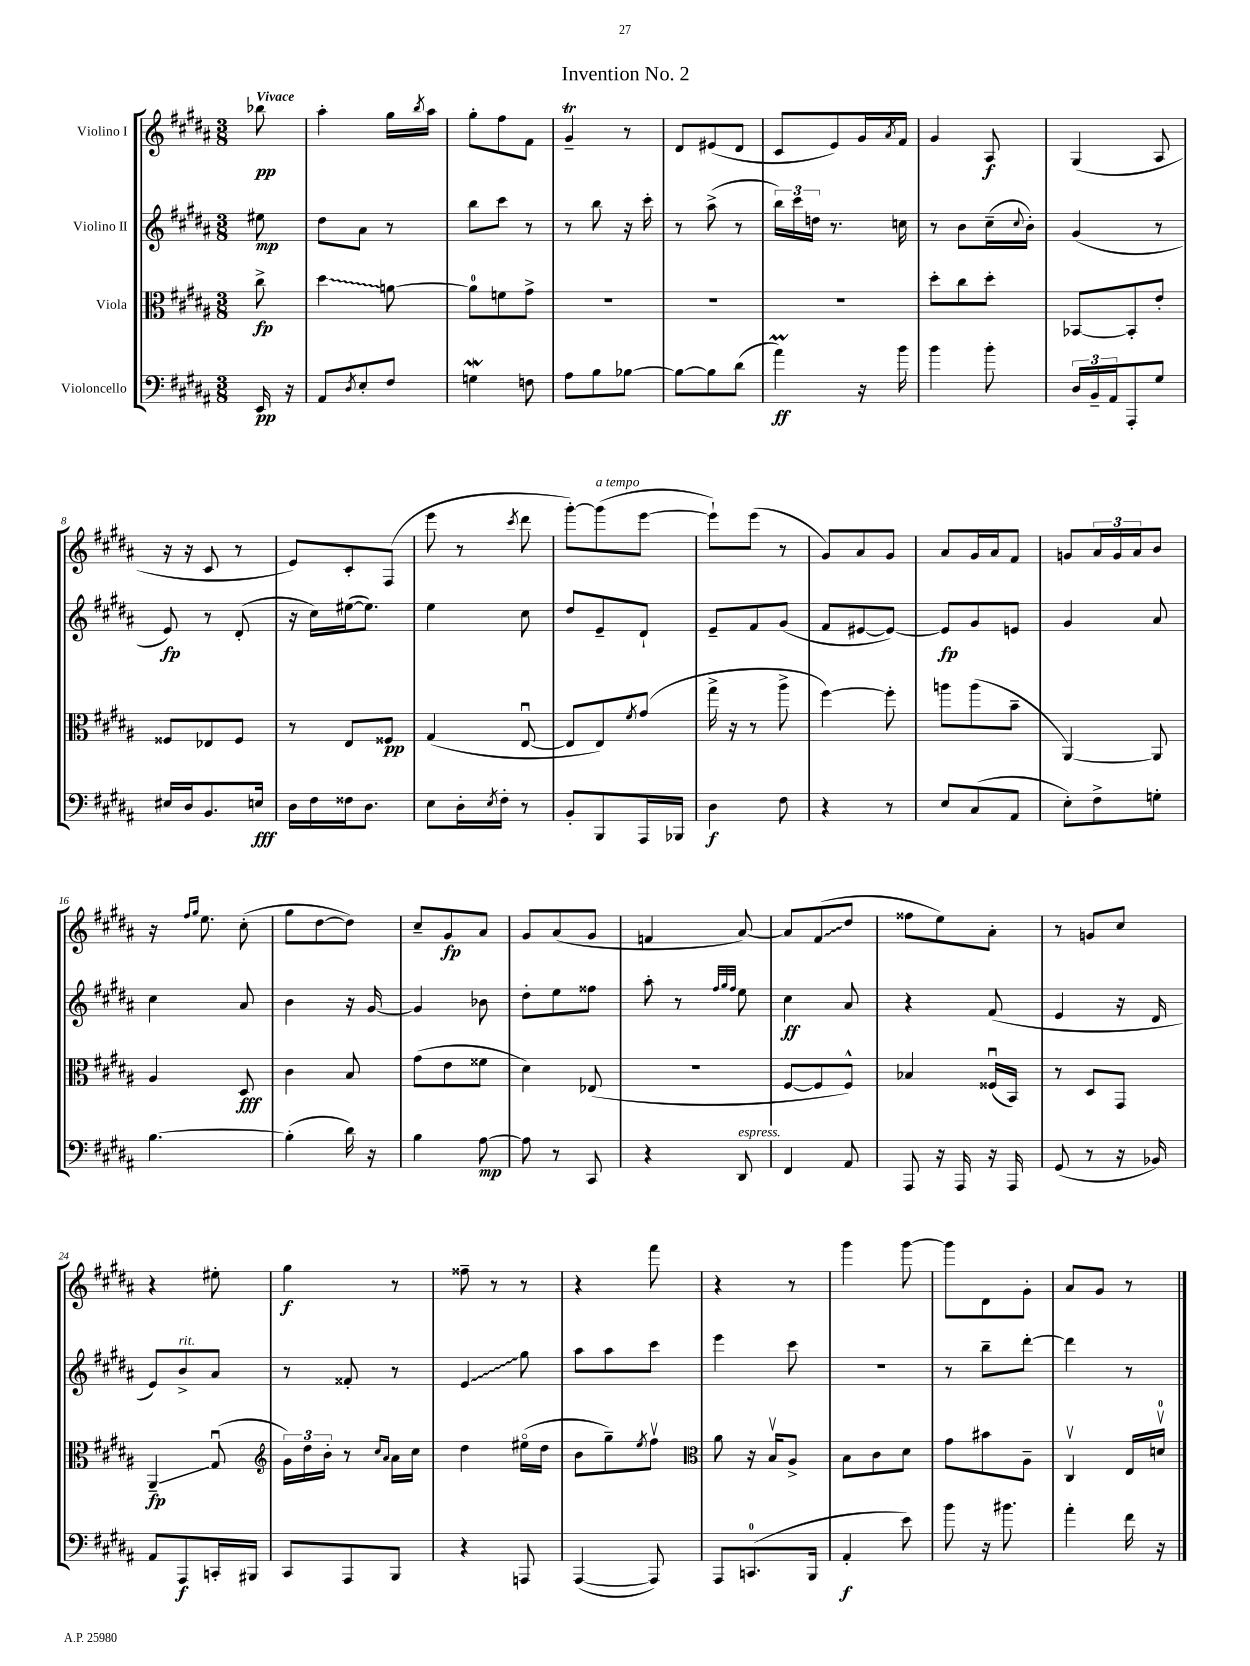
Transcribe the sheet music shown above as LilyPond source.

\header { title = "Invention No. 2" }
<<
\new StaffGroup <<
\new Staff = "s0" \with { instrumentName = "Violino I" } {
    \clef treble \key b \major \numericTimeSignature \time 3/8 \partial 8 \tempo "Vivace"
    bes''8\pp |
    ais''4-. gis''16 \acciaccatura { b''8 } ais''16 |
    gis''8-. fis''8 fis'8 |
    gis'4--\trill r8 |
    dis'8 eis'8( dis'8 |
    cis'8 e'8) gis'16 \acciaccatura { ais'8 } fis'16 |
    gis'4 ais8\f |
    gis4( ais8 |
    r16 r16 cis'8 r8 |
    e'8) cis'8-. fis8( |
    e'''8 r8 \acciaccatura { cis'''8 } dis'''8 |
    gis'''8~-.) gis'''8^\markup { \italic "a tempo" }( e'''8~ |
    e'''8-!) e'''8( r8 |
    gis'8) ais'8 gis'8 |
    ais'8 gis'16 ais'16 fis'8 |
    g'8 \tuplet 3/2 { ais'16 g'16 ais'16 } b'8 |
    r16 \grace { fis''16 gis''16 } e''8. cis''8-.( |
    gis''8 dis''8~ dis''8) |
    cis''8-- gis'8\fp ais'8 |
    gis'8 ais'8( gis'8 |
    f'4 ais'8~) |
    ais'8 \once \override Glissando.style = #'zigzag fis'8\glissando( dis''8 |
    fisis''8 e''8) ais'8-. |
    r8 g'8 cis''8 |
    r4 eis''8-. |
    gis''4\f r8 |
    fisis''8-- r8 r8 |
    r4 fis'''8 |
    r4 r8 |
    gis'''4 gis'''8~ |
    gis'''8 dis'8 gis'8-. |
    ais'8 gis'8 r8 \bar "|." |
}
\new Staff = "s1" \with { instrumentName = "Violino II" } {
    \clef treble \key b \major \numericTimeSignature \time 3/8 \partial 8
    eis''8\mp |
    dis''8 ais'8 r8 |
    b''8 cis'''8 r8 |
    r8 b''8 r16 cis'''16-. |
    r8 ais''8->( r8 |
    \tuplet 3/2 { b''16) cis'''16 d''16 } r8. c''16 |
    r8 b'8 cis''16--( \appoggiatura { cis''8 } b'16-.) |
    gis'4( r8 |
    e'8\fp) r8 dis'8-.( |
    r16 cis''16) eis''16~( eis''8.) |
    e''4 cis''8 |
    dis''8 e'8-- dis'8-! |
    e'8-- fis'8 gis'8( |
    fis'8 eis'8~ eis'8~) |
    eis'8\fp gis'8 e'8 |
    gis'4 ais'8 |
    cis''4 ais'8 |
    b'4 r16 gis'16~ |
    gis'4 bes'8 |
    dis''8-. e''8 fisis''8 |
    ais''8-. r8 \grace { fis''32 gis''32 fis''32 } e''8 |
    cis''4\ff ais'8 |
    r4 fis'8( |
    e'4 r16 dis'16 |
    e'8) b'8->^\markup { \italic "rit." } ais'8 |
    r8 fisis'8-. r8 |
    \once \override Glissando.style = #'zigzag e'4\glissando gis''8 |
    ais''8 ais''8 cis'''8 |
    e'''4 cis'''8 |
    R4. |
    r8 b''8-- dis'''8~-. |
    dis'''4 r8 \bar "|." |
}
\new Staff = "s2" \with { instrumentName = "Viola" } {
    \clef alto \key b \major \numericTimeSignature \time 3/8 \partial 8
    cis''8->\fp |
    \once \override Glissando.style = #'zigzag dis''4\glissando a'8~ |
    a'8-0 f'8 gis'8-> |
    R4. |
    R4. |
    R4. |
    dis''8-. cis''8 dis''8-. |
    bes,8~ bes,8-. e'8-. |
    fisis8 ees8 fisis8 |
    r8 e8 fisis8\pp |
    gis4( e8~\downbow |
    e8 e8) \acciaccatura { fis'8 } gis'8( |
    gis''16-> r16 r8 ais''8-> |
    fis''4~) fis''8-. |
    a''8 a''8( b'8-- |
    ais,4~) ais,8 |
    ais4 dis8\fff |
    cis'4 b8 |
    gis'8( e'8 fisis'8 |
    dis'4) ees8( |
    R4. |
    fis8~ fis8 fis8-^) |
    bes4 fisis16\downbow( b,16) |
    r8 dis8 gis,8 |
    ais,4--\glissando\fp gis8\downbow( |
    \clef treble \tuplet 3/2 { gis'16) dis''16 b'16-. } r8 \grace { cis''16 ais'16 } ais'16 cis''16 |
    dis''4 eis''16\flageolet( dis''16 |
    b'8 gis''8--) \acciaccatura { e''8 } fis''8\upbow |
    \clef alto ais'8 r16 b16\upbow ais8-> |
    b8 cis'8 dis'8 |
    gis'8 bis'8 ais8-- |
    cis4\upbow e16 d'16-0\upbow \bar "|." |
}
\new Staff = "s3" \with { instrumentName = "Violoncello" } {
    \clef bass \key b \major \numericTimeSignature \time 3/8 \partial 8
    e,16\pp r16 |
    ais,8 \acciaccatura { dis8 } e8-. fis8 |
    g4\mordent f8 |
    ais8 b8 bes8~ |
    bes8~ bes8 dis'8( |
    ais'4\prall\ff) r16 b'16 |
    b'4 b'8-. |
    \tuplet 3/2 { dis16 b,16-- ais,16 } ais,,8-. gis8 |
    eis16 dis16 b,8. e16\fff |
    dis16 fis16 fisis16 dis8. |
    e8 dis16-. \acciaccatura { e8 } fis16-. r8 |
    b,8-. b,,8 ais,,16 bes,,16 |
    dis4\f fis8 |
    r4 r8 |
    e8 cis8( ais,8 |
    e8-.) fis8-> g8-. |
    b4.~ |
    b4-.( dis'16) r16 |
    b4 ais8~\mp |
    ais8 r8 cis,8 |
    r4 dis,8^\markup { \italic "espress." } |
    fis,4 ais,8 |
    ais,,8 r16 ais,,16 r16 ais,,16 |
    gis,8( r8 r16 bes,16) |
    ais,8 ais,,8\f c,16-. bis,,16 |
    cis,8 ais,,8 b,,8 |
    r4 a,,8 |
    ais,,4~( ais,,8) |
    ais,,8 c,8.-0( b,,16 |
    ais,4-.\f e'8) |
    b'8 r16 bis'8. |
    ais'4-. fis'16 r16 \bar "|." |
}
>>
>>
